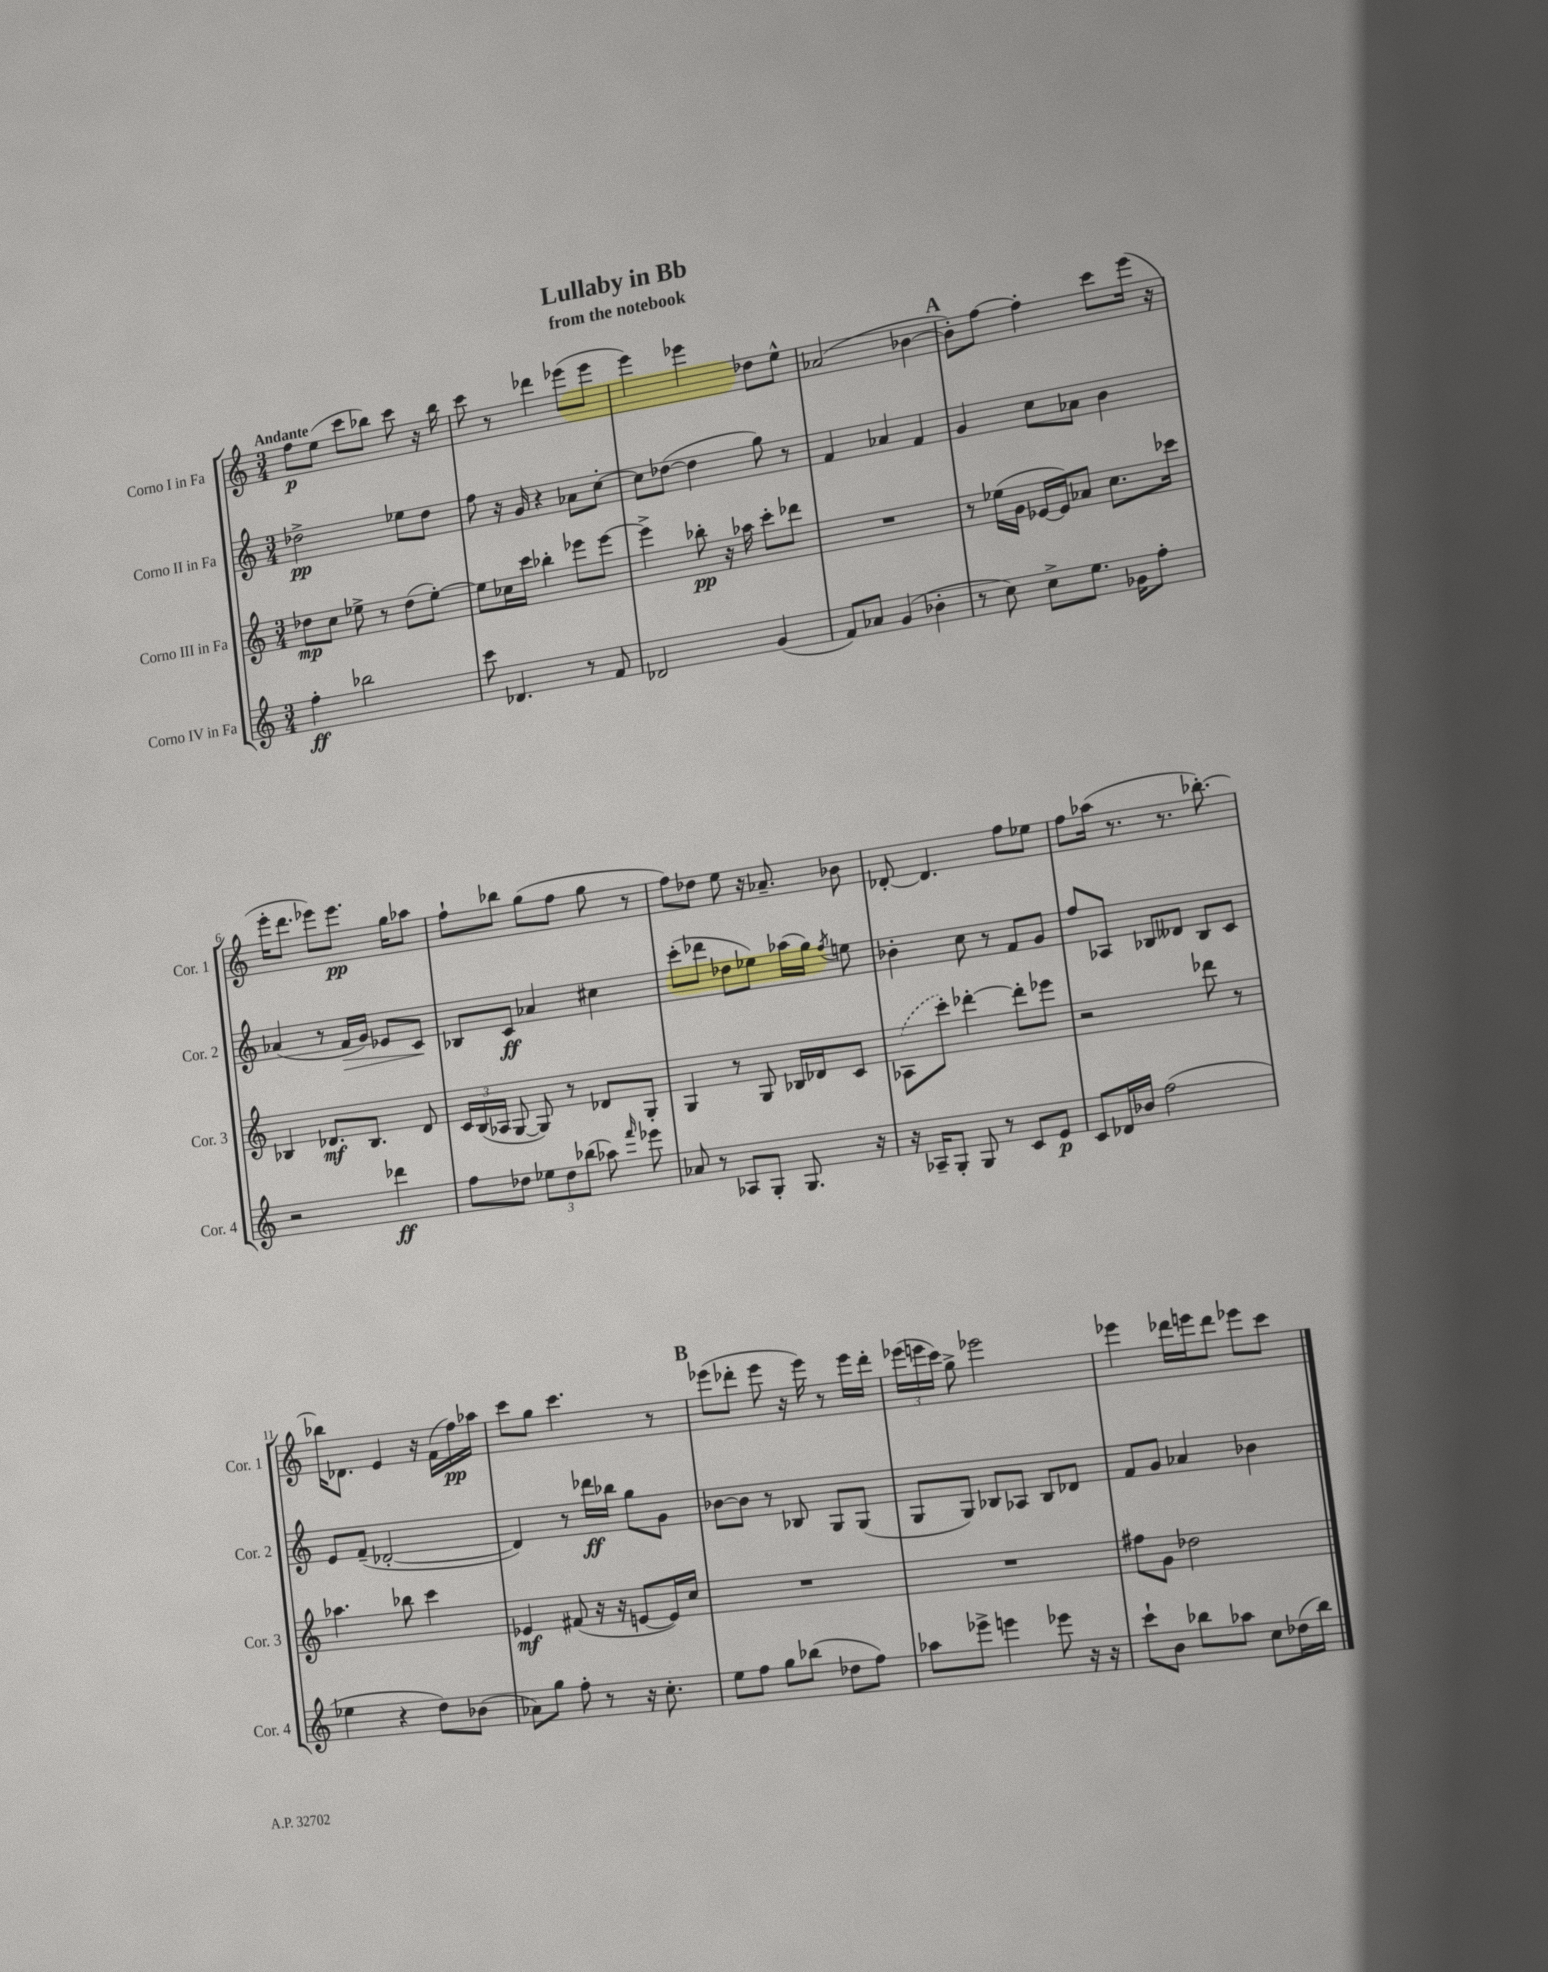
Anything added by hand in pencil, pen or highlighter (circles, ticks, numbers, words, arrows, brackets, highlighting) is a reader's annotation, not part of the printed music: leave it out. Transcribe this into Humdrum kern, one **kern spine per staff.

**kern	**dynam	**kern	**dynam	**kern	**dynam	**kern	**dynam
*part4	*part4	*part3	*part3	*part2	*part2	*part1	*part1
*staff4	*staff4	*staff3	*staff3	*staff2	*staff2	*staff1	*staff1
*I"Corno IV in Fa	*	*I"Corno III in Fa	*	*I"Corno II in Fa	*	*I"Corno I in Fa	*
*I'Cor. 4	*	*I'Cor. 3	*	*I'Cor. 2	*	*I'Cor. 1	*
*clefG2	*	*clefG2	*	*clefG2	*	*clefG2	*
*k[]	*	*k[]	*	*k[]	*	*k[]	*
*M3/4	*	*M3/4	*	*M3/4	*	*M3/4	*
=1	=1	=1	=1	=1	=1	=1	=1
!	!	!	!	!	!	!LO:TX:a:B:t=Andante	!
4ff'\	ff	8dd-X\L	mp	2dd-X^\	pp	8ff\L	p
.	.	8cc\J	.	.	.	(8ee\J	.
2bb-X\	.	8ee-X^\	.	.	.	8ccc\L	.
.	.	8r	.	.	.	8bb-X\J)	.
.	.	(8dd-\L	.	8ee-X\L	.	8ccc\	.
.	.	[8ee-'\J)	.	8dd-\J	.	16r	.
.	.	.	.	.	.	16bb-\	.
=2	=2	=2	=2	=2	=2	=2	=2
8ccc\	.	8ee-\L]	.	8ff\	.	8ccc\	.
4.d-X/	.	16cc-X\L	.	16r	.	8r	.
.	.	16ccc\JJ	.	16g/	.	.	.
.	.	4bb-X'\	.	4r	.	4ddd-X\	.
8r	.	8eee-X\L	.	8a-X\L	.	(8eee-X\L	.
8f/	.	[8eee-\J	.	[8cc'\J	.	8eee-\J	.
=3	=3	=3	=3	=3	=3	=3	=3
2d-X/	.	4eee-^\]	.	8cc\L]	.	4eee\)	.
.	.	.	.	([8dd-X\J	.	.	.
.	.	8bb-X'\	pp	4dd-\]	.	4eee-X\	.
.	.	16r	.	.	.	.	.
.	.	16aa-X\	.	.	.	.	.
(4g/	.	8ccc'\L	.	8gg\)	.	8dd-X\L	.
.	.	8ddd-X\J	.	8r	.	8ee^^\J	.
=4	=4	=4	=4	=4	=4	=4	=4
8f/L)	.	2.r	.	4f/	.	(2a-X/	.
8a-X/J	.	.	.	.	.	.	.
(4g/	.	.	.	4a-X/	.	.	.
4b-X'\	.	.	.	4f/	.	[4b-X\	.
!!LO:REH:place=s1:t=A
=5	=5	=5	=5	=5	=5	=5	=5
8r	.	8r	.	4g/	.	8b-'\L])	.
8cc\)	.	(16ee-X\LL	.	.	.	[8ff\J	.
.	.	16g\JJ	.	.	.	.	.
8cc^\L	.	[16e-X/LL	.	8cc\L	.	4ff'\]	.
.	.	16e-/J])	.	.	.	.	.
8.ee\J	.	8a-X/J	.	8a-X\J	.	.	.
.	.	8.cc\L	.	4b\	.	8ccc\L	.
16g-X\KL	.	.	.	.	.	.	.
8ff'\J	.	.	.	.	.	(16eee\Jk	.
.	.	16ccc-X\Jk	.	.	.	16r	.
!!LO:LB:g=z
=6	=6	=6	=6	=6	=6	=6	=6
2r	.	4B-X/	.	(4a-X/	.	16eee'\KL	.
.	.	.	.	.	.	8.ddd\J	.
.	.	8.d-X/L	mf	8r	.	8eee-X\L)	.
!	!	!	!	!	!LO:HP:b	!	!
.	.	.	.	16f/LL	>	8.eee-\J	pp
.	.	8.B-/J	.	16g/JJ)	.	.	.
4ddd-X\	ff	.	.	8e-X/L	.	.	.
.	.	.	.	.	.	16gg\KL	.
.	.	8d-/	.	8c/J	.	8aa-X\J	.
.	.	.	.	.	]	.	.
=7	=7	=7	=7	=7	=7	=7	=7
8ff\L	.	24c/LL	.	8B-X/L	.	8ff`\L	.
.	.	(24B/	.	.	.	.	.
.	.	24A-X/JJ	.	.	.	.	.
8dd-X\J	.	[8G/	.	8c/J	ff	8bb-X\J	.
12ee-X\L	.	8G/])	.	4a-X/	.	(8gg\L	.
12dd-\	.	.	.	.	.	.	.
.	.	8r	.	.	.	8ff\J	.
(12bb-X\J	.	.	.	.	.	.	.
8aa-X\)	.	8d-X/L	.	4cc#X\	.	8gg\	.
16qqfff/	.	.	.	.	.	.	.
8eee-X\	.	8G'/J	.	.	.	8r	.
=8	=8	=8	=8	=8	=8	=8	=8
8a-X/	.	4G/	.	(8ccc'\L	.	8ff\L)	.
8r	.	.	.	8ddd-X\J	.	8dd-X\J	.
8A-X/L	.	8r	.	8dd-X\L	.	8ee\	.
8G'/J	.	8G/	.	8ee-X\J)	.	16r	.
.	.	.	.	.	.	8.a-X~/	.
8.G/	.	16B-X/LL	.	(16aa-X\LL	.	.	.
.	.	16d-X/J	.	16gg\JJ)	.	.	.
.	.	.	.	8qff/	.	.	.
.	.	8c/J	.	8een\	.	8b-X\	.
16r	.	.	.	.	.	.	.
=9	=9	=9	=9	=9	=9	=9	=9
16r	.	(8A-X\L	.	4b-X'\	.	[8d-X'/	.
16A-X~/KL	.	.	.	.	.	.	.
8G'/J	.	8ccc'\J)	.	.	.	4.d-/]	.
8G/	.	[4ddd-X'\	.	8cc\	.	.	.
8r	.	.	.	8r	.	.	.
8c/L	.	8ddd-'\L]	.	8f/L	.	8ff\L	.
8e/J	p	8eee-X\J	.	8g/J	.	8ee-X\J	.
=10	=10	=10	=10	=10	=10	=10	=10
8c/L	.	2r	.	8ff/L	.	8ff\L	.
16d-X/L	.	.	.	8A-X/J	.	(16aa-X\Jk	.
16b-X/JJ	.	.	.	.	.	8.r	.
(2ff\	.	.	.	8B-X/L	.	.	.
.	.	.	.	8d--X/J	.	8.r	.
.	.	8ddd-X\	.	8B-/L	.	.	.
.	.	.	.	.	.	[8.bb-X'\)	.
.	.	8r	.	8c/J	.	.	.
!!LO:LB:g=z
=11	=11	=11	=11	=11	=11	=11	=11
4ee-X\	.	4.aa-X\	.	8e/L	.	16bb-X\KL]	.
.	.	.	.	.	.	8.d-X\J	.
.	.	.	.	(8f~/J	.	.	.
4r	.	.	.	[2d-X'/	.	4e/	.
.	.	8bb-X\	.	.	.	.	.
8dd\L)	.	4ccc\	.	.	.	16r	.
.	.	.	.	.	.	(16f\LL	.
(8b-X\J	.	.	.	.	.	16ff\)	pp
.	.	.	.	.	.	16aa-X\JJ	.
=12	=12	=12	=12	=12	=12	=12	=12
8a-X\L)	.	4e-X/	mf	4d-/])	.	8ccc\L	.
8gg\J	.	.	.	.	.	8gg\J	.
8ff'\	.	(8f#X/	.	8r	.	4.ccc\	.
8r	.	16r	.	16ddd-X\LL	ff	.	.
.	.	16r	.	16bb-X\JJ	.	.	.
16r	.	[8en/L	.	8gg\L	.	.	.
8.cc'\	.	.	.	.	.	.	.
.	.	16e/L])	.	8g\J	.	8r	.
.	.	16cc/JJ	.	.	.	.	.
!!LO:REH:place=s1:t=B
=13	=13	=13	=13	=13	=13	=13	=13
8ee\L	.	2.r	.	[8b-X\L	.	(8eee-X\L	.
8ff\J	.	.	.	8b-\J]	.	8ddd-X'\J	.
8gg\L	.	.	.	8r	.	8eee-\	.
(8bb-X\J	.	.	.	8B-X/	.	16r	.
.	.	.	.	.	.	16eee-\)	.
8dd-X\L	.	.	.	8G/L	.	8r	.
8ff\J)	.	.	.	(8G/J	.	16eee-\LL	.
.	.	.	.	.	.	16ddd-'\JJ	.
=14	=14	=14	=14	=14	=14	=14	=14
8aa-X\L	.	2.r	.	8G/L	.	(24eee-X\LL	.
.	.	.	.	.	.	24eeen\	.
.	.	.	.	.	.	24ccc\JJ)	.
8eee-X^\J	.	.	.	8G/J)	.	8gg^\	.
4eeen\	.	.	.	8B-X/L	.	2eee-X\	.
.	.	.	.	8A-X/J	.	.	.
8eee-X\	.	.	.	8B-/L	.	.	.
16r	.	.	.	8d-X/J	.	.	.
16r	.	.	.	.	.	.	.
=15	=15	=15	=15	=15	=15	=15	=15
8ccc`\L	.	8ff#X\L	.	8f/L	.	4eee-X\	.
8b\J	.	8g\J	.	8g/J	.	.	.
8bb-X\L	.	2dd-X\	.	4a-X/	.	16ddd-X\LL	.
.	.	.	.	.	.	16eeen\J	.
8aa-X\J	.	.	.	.	.	8ddd-\J	.
8cc\L	.	.	.	4b-X\	.	8eee-X\L	.
(16dd-X\L	.	.	.	.	.	8ccc\J	.
16bb-\JJ)	.	.	.	.	.	.	.
==	==	==	==	==	==	==	==
*-	*-	*-	*-	*-	*-	*-	*-
